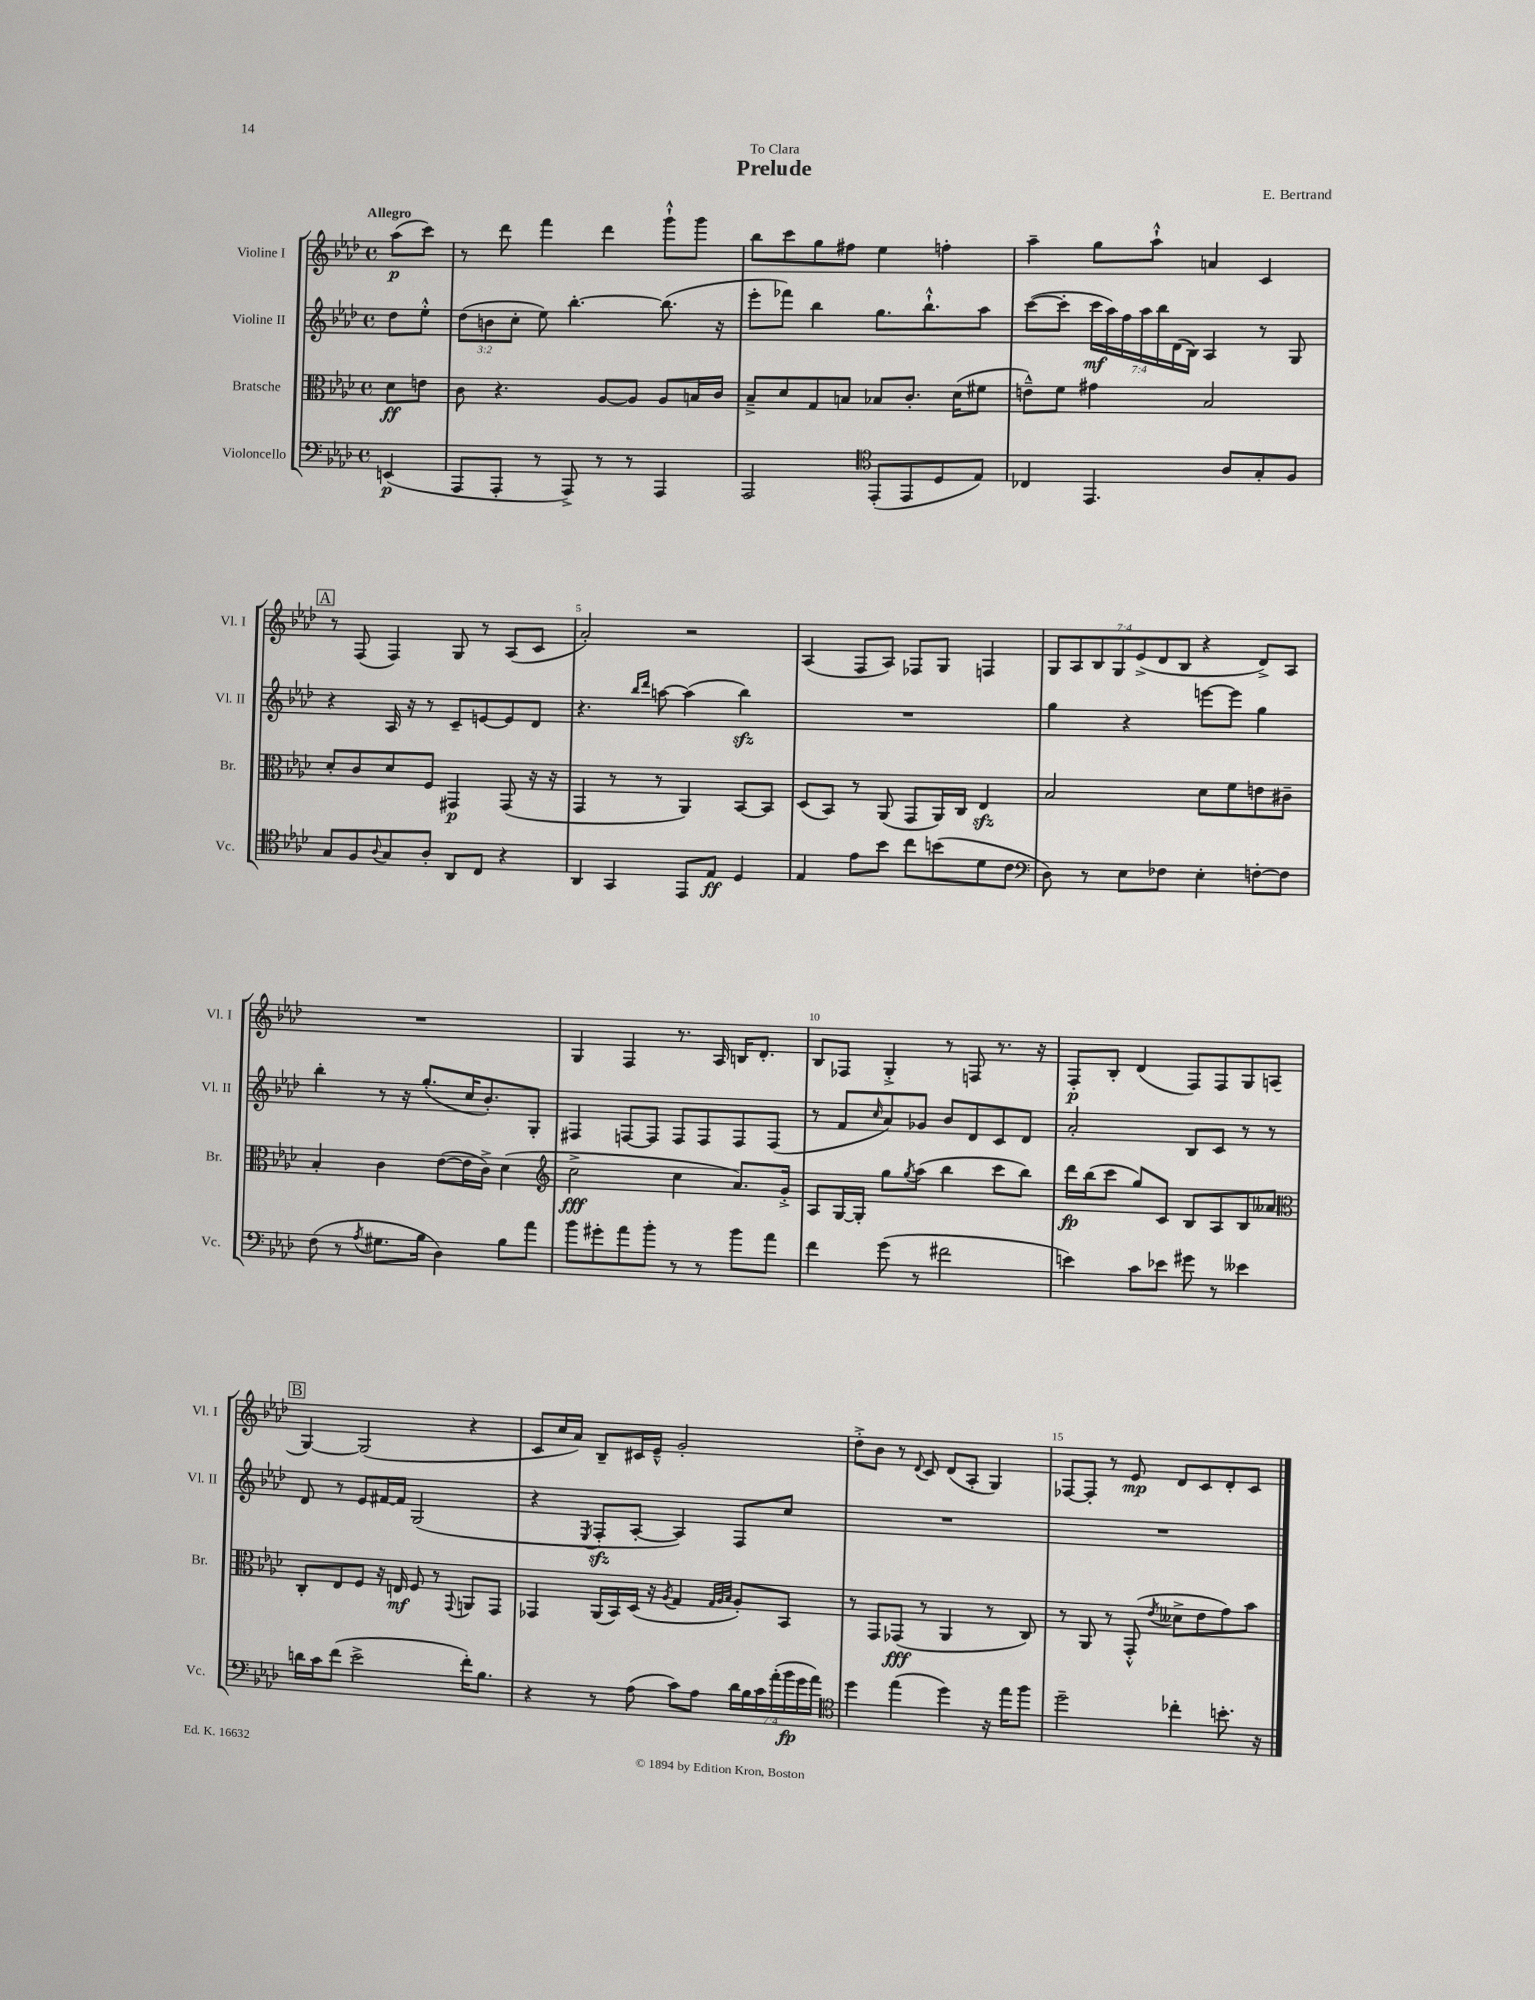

**kern	**dynam	**kern	**dynam	**kern	**dynam	**kern	**dynam
*part4	*part4	*part3	*part3	*part2	*part2	*part1	*part1
*staff4	*staff4	*staff3	*staff3	*staff2	*staff2	*staff1	*staff1
*I"Violoncello	*	*I"Bratsche	*	*I"Violine II	*	*I"Violine I	*
*I'Vc.	*	*I'Br.	*	*I'Vl. II	*	*I'Vl. I	*
*clefF4	*	*clefC3	*	*clefG2	*	*clefG2	*
*k[b-e-a-d-]	*	*k[b-e-a-d-]	*	*k[b-e-a-d-]	*	*k[b-e-a-d-]	*
*M4/4	*	*M4/4	*	*M4/4	*	*M4/4	*
*met(c)	*	*met(c)	*	*met(c)	*	*met(c)	*
=	=	=	=	=	=	=	=
!	!	!	!	!	!	!LO:TX:a:B:t=Allegro	!
(4EEn/	p	8d-\L	ff	8dd-\L	.	(8aa-\L	p
.	.	8en\J	.	8ee-'^^\J	.	8ccc\J)	.
=1	=1	=1	=1	=1	=1	=1	=1
8AAA-/L	.	8c\	.	(12dd-\L	.	8r	.
.	.	.	.	12bn\	.	.	.
8AAA-'/J	.	4.r	.	.	.	8ddd-\	.
.	.	.	.	12cc'\J	.	.	.
8r	.	.	.	8ee-\)	.	4fff\	.
8AAA-^/)	.	.	.	[4.bb-'\	.	.	.
8r	.	[8A-/L	.	.	.	4ddd-\	.
8r	.	8A-/J]	.	.	.	.	.
4AAA-/	.	8A-/L	.	(8.bb-\]	.	8ggg`^^\L	.
.	.	16Bn/L	.	.	.	8ggg\J	.
.	.	16c/JJ	.	16r	.	.	.
=2	=2	=2	=2	=2	=2	=2	=2
2AAA-/	.	8B-~^/L	.	8eee-'\L	.	8bb-\L	.
.	.	8d-/	.	8fff-X\J)	.	8ccc\	.
.	.	8G/	.	4bb-\	.	8gg\	.
.	.	8Bn/J	.	.	.	8ff#X\J	.
*clefC4	*	*	*	*	*	*	*
(8EE-'/L	.	8B-X/L	.	8.gg\L	.	4ee-\	.
8EE-/	.	8.c'/J	.	.	.	.	.
.	.	.	.	8.bb-`^^\	.	.	.
8D-/	.	.	.	.	.	4ffn'\	.
.	.	(16d-\KL	.	.	.	.	.
8E-/J)	.	8f#X\J	.	8aa-\J	.	.	.
=3	=3	=3	=3	=3	=3	=3	=3
4C-X/	.	8en~^^\L)	.	([8ccc\L	.	4aa-~\	.
.	.	8f\J	.	8ccc'\J]	.	.	.
4.EE-/	.	4g#X\	.	28ccc\LL	mf	8gg\L	.
.	.	.	.	28aa-\)	.	.	.
.	.	.	.	28ff\	.	.	.
.	.	.	.	28aa-\	.	.	.
.	.	.	.	.	.	8aa-`^^\J	.
.	.	.	.	28bb-\	.	.	.
.	.	.	.	(28d-\	.	.	.
.	.	.	.	28B-\JJ)	.	.	.
.	.	2B-/	.	4A-/	.	4an/	.
8A-/L	.	.	.	.	.	.	.
8G'/	.	.	.	8r	.	4c/	.
8F/J	.	.	.	8G/	.	.	.
!!LO:LB:g=z
!!LO:REH:place=s1:t=A
=4	=4	=4	=4	=4	=4	=4	=4
8G/L	.	8d-'/L	.	4r	.	8r	.
8F/	.	8c/	.	.	.	(8F/	.
8qqA-/	.	.	.	.	.	.	.
8G/	.	8d-/	.	16A-/	.	4F/)	.
.	.	.	.	16r	.	.	.
8A-'/J	.	8F/J	.	8r	.	.	.
8AA-/L	.	4GG#X/	p	8c~/L	.	8G/	.
8C/J	.	.	.	[8en/	.	8r	.
4r	.	(8GG#/	.	8e/]	.	(8A-/L	.
.	.	16r	.	8d-/J	.	8c/J	.
.	.	16r	.	.	.	.	.
=5	=5	=5	=5	=5	=5	=5	=5
4AA-/	.	4GG/	.	4.r	.	2a-'/)	.
4GG/	.	8r	.	.	.	.	.
.	.	.	.	16qqbb-/LL	.	.	.
.	.	.	.	16qqddd-/JJ	.	.	.
.	.	8r	.	[8aan\	.	.	.
8EE-/L	.	4AA-/)	.	(4aa\]	.	2r	.
8E-/J	ff	.	.	.	.	.	.
4D-/	.	[8BB-/L	.	4bb-zz\)	.	.	.
.	.	8BB-/J]	.	.	.	.	.
=6	=6	=6	=6	=6	=6	=6	=6
4E-/	.	(8D-/L	.	1r	.	(4A-/	.
.	.	8BB-/J)	.	.	.	.	.
8e-\L	.	8r	.	.	.	8F/L	.
8b-\J	.	(8AA-/	.	.	.	8A-/J)	.
8cc\L	.	8GG/L	.	.	.	8F-X/L	.
(8bn\	.	16AA-/L)	.	.	.	8G/J	.
.	.	16C/JJ	.	.	.	.	.
8d-\	.	4E-zz/	.	.	.	4Fn/	.
8c\J	.	.	.	.	.	.	.
=7	=7	=7	=7	=7	=7	=7	=7
*clefF4	*	*	*	*	*	*	*
8D-\)	.	2B-/	.	4gg\	.	14G/L	.
.	.	.	.	.	.	14A-/	.
8r	.	.	.	.	.	.	.
.	.	.	.	.	.	14B-/	.
.	.	.	.	.	.	14G/	.
8E-\L	.	.	.	4r	.	.	.
.	.	.	.	.	.	(14e-^/	.
.	.	.	.	.	.	14d-/	.
8F-X\J	.	.	.	.	.	.	.
.	.	.	.	.	.	14B-/J	.
4E-'\	.	8d-\L	.	[8eeen\L	.	4r	.
.	.	8f\	.	8eee\J]	.	.	.
[8Fn'\L	.	8en\	.	4gg\	.	8d-^/L)	.
8F\J]	.	8c#X~\J	.	.	.	8A-/J	.
!!LO:LB:g=z
=8	=8	=8	=8	=8	=8	=8	=8
(8F\	.	4B-'/	.	4bb-'\	.	1r	.
8r	.	.	.	.	.	.	.
8qA-/	.	.	.	.	.	.	.
8.G#X\L	.	4c\	.	8r	.	.	.
.	.	.	.	16r	.	.	.
16B-\Jk	.	.	.	(8.gg'/L	.	.	.
4D-\)	.	([8e-\L	.	.	.	.	.
.	.	16e-\L]	.	16cc/K	.	.	.
.	.	16c^\JJ)	.	8.b-'/)	.	.	.
8B-\L	.	(4d-\	.	.	.	.	.
8a-\J	.	.	.	8G'/J	.	.	.
=9	=9	=9	=9	=9	=9	=9	=9
*	*	*clefG2	*	*	*	*	*
8b-\L	.	2cc^\	fff	4F#X/	.	4G/	.
8g#X'\	.	.	.	.	.	.	.
8a-\	.	.	.	[8Fn/L	.	4F/	.
8b-'\J	.	.	.	8F/J]	.	.	.
8r	.	4cc\	.	8F/L	.	8.r	.
8r	.	.	.	8F/	.	.	.
.	.	.	.	.	.	16A-/	.
8b-\L	.	8.a-/L)	.	8F/	.	16Bn/KL	.
.	.	.	.	.	.	8.d-'/J	.
8a-\J	.	.	.	(8F/J	.	.	.
.	.	16g'^/Jk	.	.	.	.	.
=10	=10	=10	=10	=10	=10	=10	=10
4f\	.	8A-/L	.	8r	.	8B-/L	.
.	.	[16G/L	.	8f/L	.	8F-X/J	.
.	.	16G'/JJ]	.	.	.	.	.
.	.	.	.	16qqcc/	.	.	.
(8g\	.	8gg\L	.	8a-/)	.	4G'^/	.
.	.	8qgg/	.	.	.	.	.
8r	.	(8aa-\J	.	8g-X/J	.	.	.
2f#X\	.	4bb-\	.	8b-/L	.	8r	.
.	.	.	.	8d-/	.	8Fn/	.
.	.	8ccc\L	.	8c/	.	8.r	.
.	.	8bb-\J)	.	8d-/J	.	.	.
.	.	.	.	.	.	16r	.
=11	=11	=11	=11	=11	=11	=11	=11
4en\)	.	16ddd-\LL	fp	2a-'/	.	8F'/L	p
.	.	(16bb-\J	.	.	.	.	.
.	.	8ccc\J	.	.	.	8B-'/J	.
8c\L	.	8gg/L)	.	.	.	(4d-/	.
8e-X\J	.	8c/J	.	.	.	.	.
8g#X\	.	8B-/L	.	8B-/L	.	8F/L)	.
8r	.	8A-/	.	8c/J	.	8F/	.
4e--X\	.	8B-/	.	8r	.	8G/	.
.	.	8a--X/J	.	8r	.	(8An/J	.
!!LO:LB:g=z
!!LO:REH:place=s1:t=B
=12	=12	=12	=12	=12	=12	=12	=12
*	*	*clefC3	*	*	*	*	*
16dn\LL	.	8C'/L	.	8d-/	.	[4G/)	.
16c\J	.	.	.	.	.	.	.
(8f\J	.	8E-/	.	8r	.	.	.
2e-^\	.	8F/J	.	8e-/L	.	(2G/]	.
.	.	16r	.	[16f#X/L	.	.	.
.	.	16En/	mf	16f#/JJ]	.	.	.
.	.	8F/	.	(2G/	.	.	.
.	.	8r	.	.	.	.	.
.	.	8qqGG/	.	.	.	.	.
16f'\KL)	.	8AAn/L	.	.	.	4r	.
8.B-\J	.	.	.	.	.	.	.
.	.	8GG/J	.	.	.	.	.
=13	=13	=13	=13	=13	=13	=13	=13
4r	.	4GG-X/	.	4r	.	8c/L	.
.	.	.	.	.	.	16cc/L	.
.	.	.	.	.	.	16a-/JJ)	.
.	.	.	.	8qE-/	.	.	.
8r	.	(16AA-/LL	.	8Fzz'/L	.	8B-~/L	.
.	.	16BB-/)	.	.	.	.	.
(8A-\	.	(16D-/JJ	.	[8A-'/J	.	16c#X/L	.
.	.	16r	.	.	.	16e-~^^/JJ	.
.	.	8qA-/	.	.	.	.	.
8c\L)	.	4G/	.	4A-/])	.	2g'/	.
8A-\J	.	.	.	.	.	.	.
.	.	32qqG/LLL	.	.	.	.	.
.	.	32qqA-/	.	.	.	.	.
.	.	32qqB-/JJJ	.	.	.	.	.
28d-\LL	.	8A-'/L)	.	8F/L	.	.	.
28B-\	.	.	.	.	.	.	.
28c\	.	.	.	.	.	.	.
(28a-'\	.	.	.	.	.	.	.
.	.	8BB-/J	.	8cc/J	.	.	.
28b-\	fp	.	.	.	.	.	.
28g\	.	.	.	.	.	.	.
28a-\JJ)	.	.	.	.	.	.	.
=14	=14	=14	=14	=14	=14	=14	=14
*clefC4	*	*	*	*	*	*	*
4dd-\	.	8r	.	1r	.	8dd-'^\L	.
.	.	8GG/L	.	.	.	8b-\J	.
(4ee-\	.	(8GG-X/J	fff	.	.	8r	.
.	.	.	.	.	.	8qqd-/	.
.	.	8r	.	.	.	8c/	.
4dd-\)	.	4AA-/	.	.	.	(8d-/L	.
.	.	.	.	.	.	8A-'/J	.
16r	.	8r	.	.	.	4G/)	.
16ee-\KL	.	.	.	.	.	.	.
8ff\J	.	8C/)	.	.	.	.	.
=15	=15	=15	=15	=15	=15	=15	=15
2dd-~\	.	8r	.	1r	.	[8F-X/L	.
.	.	8AA-/	.	.	.	8F-'/J]	.
.	.	8r	.	.	.	8r	.
.	.	(8GG'^^/	.	.	.	8e-/	mp
.	.	8qe-/	.	.	.	.	.
4cc-X'\	.	8d--X^\L	.	.	.	8d-/L	.
.	.	8e-\	.	.	.	8c/	.
8.bn'\	.	8g\)	.	.	.	8d-'/	.
.	.	8b-\J	.	.	.	8c/J	.
16r	.	.	.	.	.	.	.
==	==	==	==	==	==	==	==
*-	*-	*-	*-	*-	*-	*-	*-
